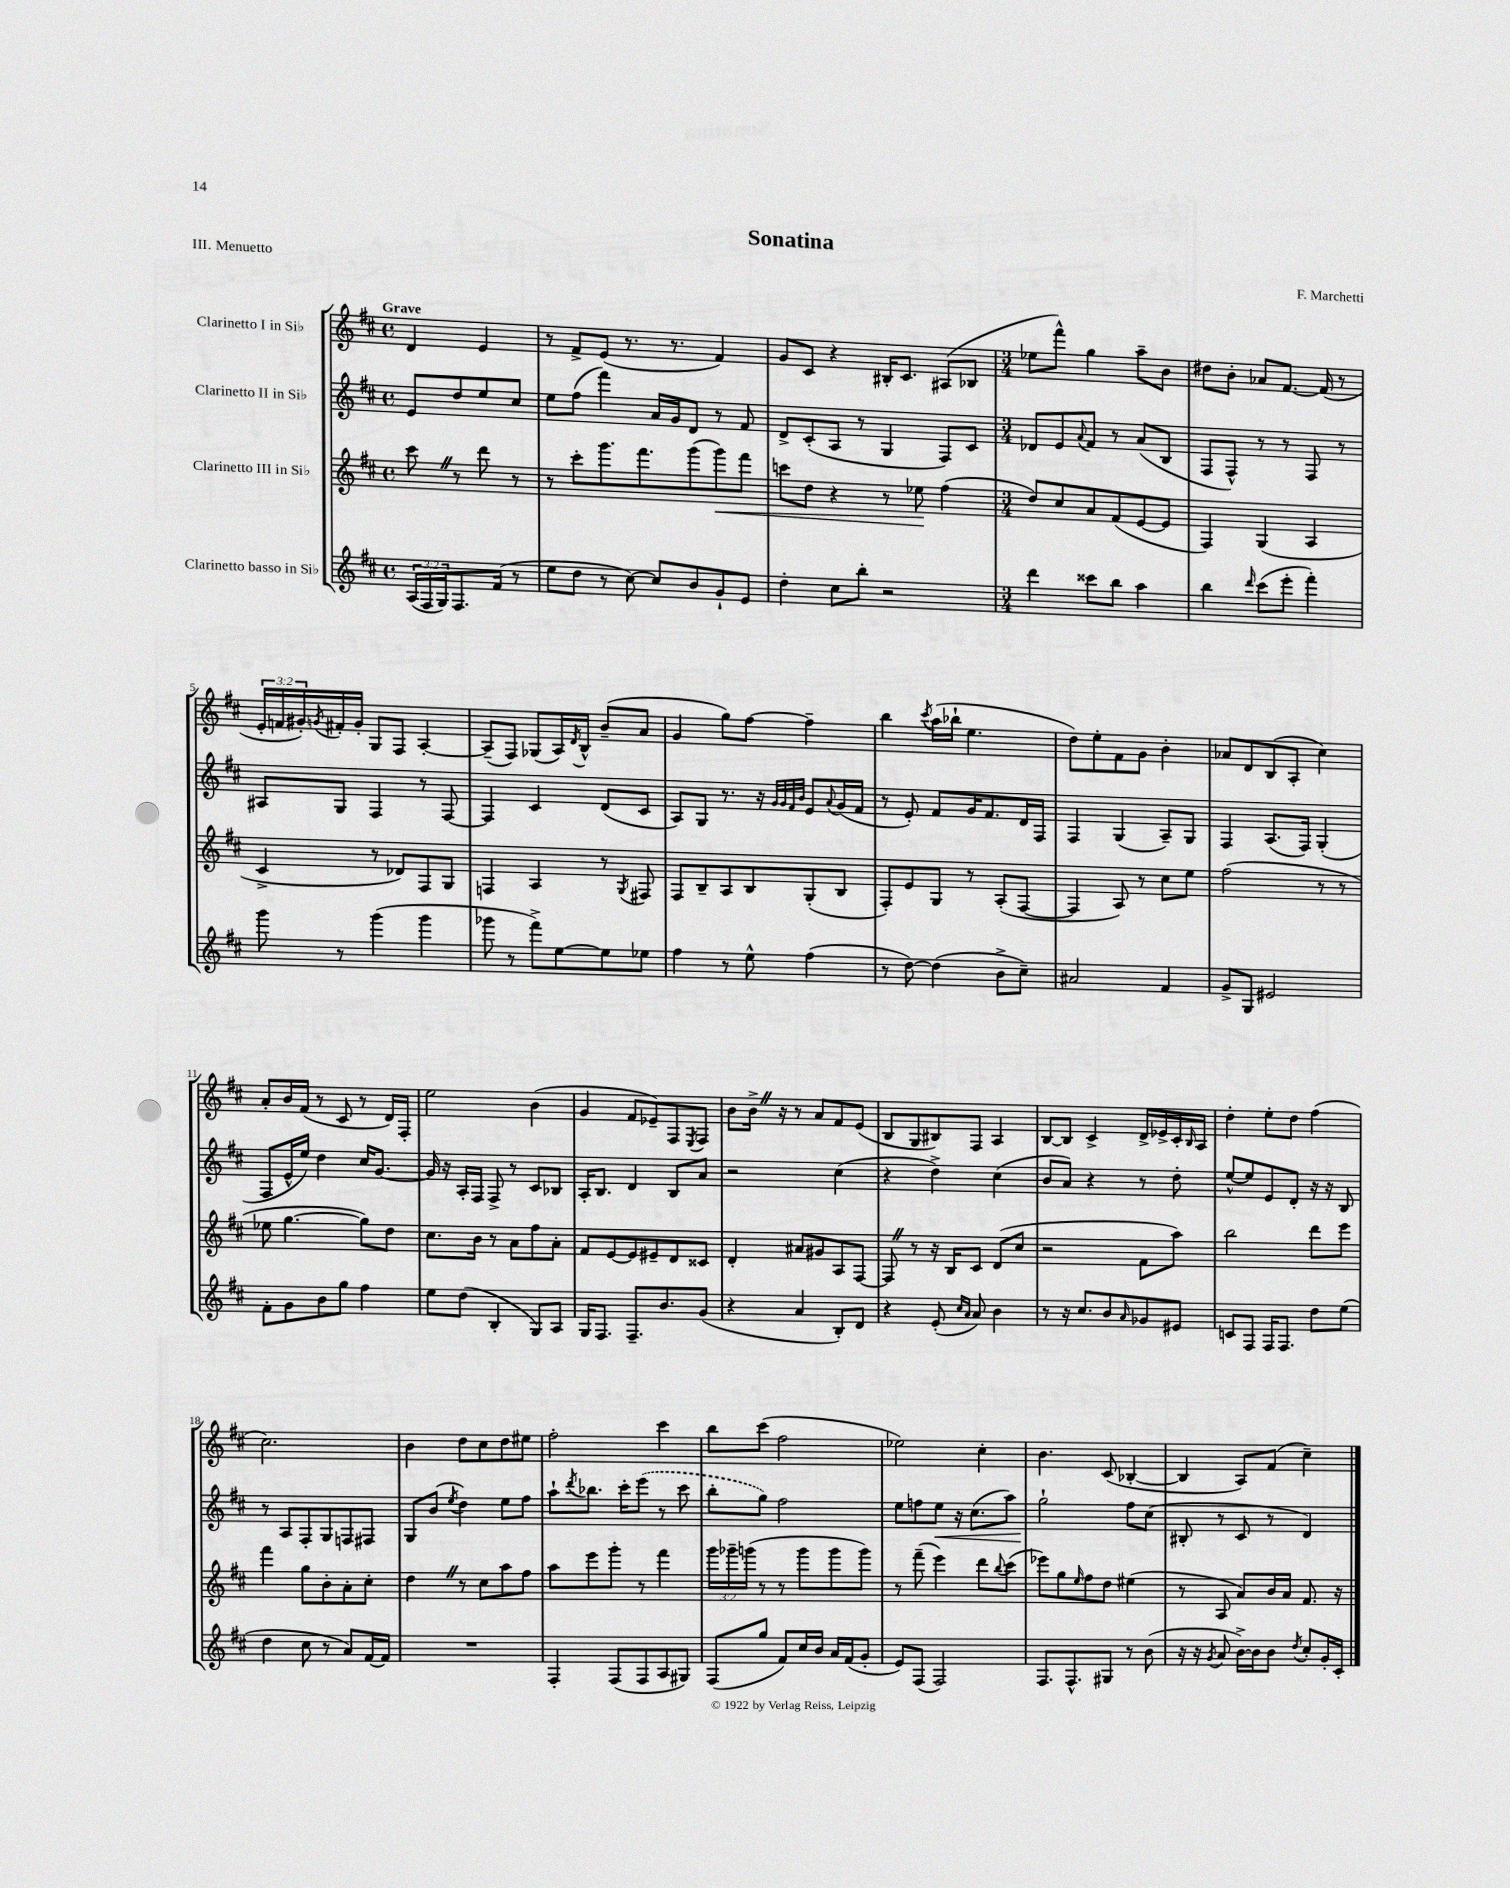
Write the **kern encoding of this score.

**kern	**kern	**dynam	**kern	**dynam	**kern
*part4	*part3	*part3	*part2	*part2	*part1
*staff4	*staff3	*staff3	*staff2	*staff2	*staff1
*I"Clarinetto basso in Si♭	*I"Clarinetto III in Si♭	*	*I"Clarinetto II in Si♭	*	*I"Clarinetto I in Si♭
*clefG2	*clefG2	*	*clefG2	*	*clefG2
*k[f#c#]	*k[f#c#]	*	*k[f#c#]	*	*k[f#c#]
*M4/4	*M4/4	*	*M4/4	*	*M4/4
*met(c)	*met(c)	*	*met(c)	*	*met(c)
=	=	=	=	=	=
!	!	!	!	!	!LO:TX:a:B:t=Grave
(24A/LL	8ccc#Z\	.	8e/L	.	4d/
24F#/	.	.	.	.	.
24G/J)	.	.	.	.	.
8.F#/	8r	.	8dd/	.	.
.	8ddd\	.	8ee/	.	4e/
(16f#/Jk	.	.	.	.	.
8r	8r	.	8cc#/J	.	.
=1	=1	=1	=1	=1	=1
8ee\L	8r	.	8ee\L	.	8r
8dd\J	8ccc#'\L	.	(8ff#\J	.	8f#^/L
8r	8.ggg\	.	4fff#\)	.	(8e/J
[8cc#\)	.	.	.	.	8.r
.	8.fff#\	.	.	.	.
8cc#/L]	.	.	16a/LL	.	.
.	.	.	16g/J	.	8.r
8b/	(8ggg\	.	8d/J	.	.
!	!	!LO:HP:b	!	!	!
8g`/	8ggg\)	<	8r	.	4f#/)
8e/J	8fff#\J	.	8f#/	.	.
=2	=2	=2	=2	=2	=2
4dd'\	8cccn\L	.	8d^/L	.	8g/L
.	8dd\J	.	(8c#'/	.	8c#/J
8cc#\L	4r	.	8A/J	.	4r
8bb'\J	.	.	8r	.	.
2r	8r	.	4G/	.	16B#X'/KL
.	.	.	.	.	8.c#/J
.	8ee-X\	.	.	.	.
.	(4ff#\	[	8F#/L)	.	(8A#X/L
.	.	.	8c#/J	.	8B-X/J
=3	=3	=3	=3	=3	=3
*M3/4	*M3/4	*	*M3/4	*	*M3/4
4ddd\	8dd/L)	.	8d-X/L	.	8ee-X\L
.	8cc#/	.	8e/	.	8fff#^^\J)
.	.	.	8qqa/	.	.
8ccc##X\L	8a/	.	8f#/J	.	4gg\
8bb\J	(8f#/	.	8r	.	.
4aa\	[8e/	.	(8a/L	.	8aa~\L
.	8e/J]	.	8B/J	.	8b\J
=4	=4	=4	=4	=4	=4
4bb\	4F#/)	.	8F#/L	.	8dd#X\L
.	.	.	8F#^^/J)	.	8b'\J
16qqddd/	.	.	.	.	.
(8ccc#\L	(4G/	.	8r	.	8a-X/L
8eee'\J	.	.	8r	.	[8.f#/J
4fff#'\)	4A/	.	8F#/	.	.
.	.	.	.	.	(16f#/]
.	.	.	8r	.	8r
!!LO:LB:g=z
=5	=5	=5	=5	=5	=5
8ggg\	4c#^/	.	8A#X/L	.	24e'/LL
.	.	.	.	.	24fn/
.	.	.	.	.	24g#X'/)
.	.	.	.	.	8qgn/
8r	.	.	8G/J	.	16f#X'/
.	.	.	.	.	16g'/JJ
(4ggg\	8r	.	4F#/	.	8G/L
.	8d-X/L)	.	.	.	8F#/J
4ggg\	8F#/	.	8r	.	[4A'/
.	8G/J	.	[8F#/	.	.
=6	=6	=6	=6	=6	=6
8ggg-X\	4Fn/	.	4F#/]	.	(8A~/L]
8r	.	.	.	.	8F#/J)
8fff#^\L)	4A/	.	4c#/	.	(8G-X/L
[8ee\	.	.	.	.	16A/L)
.	.	.	.	.	8qd/
.	.	.	.	.	16B^^/JJ
8ee\]	8r	.	(8d/L	.	(8b~/L
.	8qG/	.	.	.	.
8ee-X\J	8F#X/	.	8c#/J	.	8a/J
=7	=7	=7	=7	=7	=7
4ff#\	8F#/L	.	8A/L)	.	4g/
.	8B~/	.	8G/J	.	.
8r	8A/	.	8.r	.	8gg\L)
8ee^^\	8B/	.	.	.	[8ff#\J
.	.	.	16r	.	.
.	.	.	32qqg/LLL	.	.
.	.	.	32qqg/	.	.
.	.	.	32qqf#/	.	.
.	.	.	32qqb/JJJ	.	.
(4ff#\	(8G'/	.	8e/L	.	4ff#~\]
.	.	.	8qqa/	.	.
.	8B/J	.	(16g/L	.	.
.	.	.	16f#/JJ	.	.
=8	=8	=8	=8	=8	=8
8r	8F#'/L)	.	8r	.	4bb\
[8dd\)	8e/	.	8e'/)	.	.
.	.	.	.	.	8qccc#/
(4dd\]	8G/J	.	8f#/L	.	(16aa\LL
.	.	.	.	.	16bb-X`\JJ
.	8r	.	16g/K	.	4.ee\
.	.	.	8.f#/	.	.
8b^\L	(8A'/L	.	.	.	.
8cc#~\J)	[8F#/J	.	16d/L	.	.
.	.	.	16F#/JJ	.	.
=9	=9	=9	=9	=9	=9
2a#X/	4F#/]	.	4F#/	.	8dd\L)
.	.	.	.	.	8ee'\
.	8A/)	.	(4G/	.	8f#\
.	8r	.	.	.	8g\J
4f#/	8cc#\L	.	8A~/L)	.	4b'\
.	8ee\J	.	8G/J	.	.
=10	=10	=10	=10	=10	=10
8g^/L	(2ff#\	.	4F#/	.	8a-X/L
8G/J	.	.	.	.	8d/
2e#X/	.	.	(8.A/L	.	(8B/
.	.	.	.	.	8A'/J
.	.	.	16F#/Jk)	.	.
.	8r	.	(4G'/	.	4cc#\)
.	8r	.	.	.	.
!!LO:LB:g=z
=11	=11	=11	=11	=11	=11
8f#'\L	8ee-X\	.	8F#/L	.	8a'/L
8g\	[4.gg\	.	16e^^/L	.	16b/L
.	.	.	16ee/JJ)	.	(16f#/JJ
8b\	.	.	4dd\	.	8r
8gg\J	.	.	.	.	8c#/
4ff#\	8gg\L])	.	16cc#/KL	.	8r
.	.	.	[8.g/J	.	.
.	8dd\J	.	.	.	16d/LL)
.	.	.	.	.	16F#'/JJ
=12	=12	=12	=12	=12	=12
8ee\L	8.cc#\L	.	16g/]	.	2ee\
.	.	.	16r	.	.
(8dd\J	.	.	16A'/LL	.	.
.	16b\Jk	.	16F#/JJ	.	.
4B'/	8r	.	8F#^/	.	.
.	8a\L	.	8r	.	.
8G/L)	8ff#\	.	8c#/L	.	(4b\
8A/J	8a'\J	.	8B-X/J	.	.
=13	=13	=13	=13	=13	=13
16G/KL	8f#/L	.	16A'/KL	.	4g/
8.F#/J	.	.	8.B/J	.	.
.	[8e/	.	.	.	.
8.F#~/L	8e/]	.	4d/	.	8f#/L
.	8e#X~/	.	.	.	8e-X~/)
8.b/	.	.	.	.	.
.	8d/	.	8B/L	.	8F#/
.	.	.	.	.	8qE/
(8g/J	8c##X/J	.	8a/J	.	8F#/J
=14	=14	=14	=14	=14	=14
4r	4d'/	.	2r	.	8b\L
.	.	.	.	.	16b^Z\Jk
.	.	.	.	.	16r
4a/	8a#X/L	.	.	.	8r
.	8g#X/	.	.	.	8a/L
8B'/L)	8A/	.	(4cc#\	.	8f#/
8d/J	[8F#/J	.	.	.	(8e/J
=15	=15	=15	=15	=15	=15
4r	8F#Z/]	.	4r	.	8B/L
.	8r	.	.	.	8G/
(8e'/	16r	.	4dd^\)	.	8B#X/)
.	16B/KL	.	.	.	.
16qqcc#/LL	.	.	.	.	.
16qqa/JJ	.	.	.	.	.
8a/)	8c#/J	.	.	.	8F#/J
4b\	(8d/L	.	(4cc#\	.	4A/
.	8cc#/J	.	.	.	.
=16	=16	=16	=16	=16	=16
8r	2r	.	8b/L	.	[8B/L
16r	.	.	8a/J)	.	8B/J]
8.cc#/L	.	.	.	.	.
.	.	.	4r	.	4c#^/
8b/	.	.	.	.	.
16qqa/	.	.	.	.	.
8g-X/	8f#\L	.	8r	.	16d^/LL
.	.	.	.	.	16e-X^/
8e#X/J	8aa\J)	.	8dd'\	.	16c#'/
.	.	.	.	.	16qqB/
.	.	.	.	.	16A/JJ
=17	=17	=17	=17	=17	=17
8cn/L	2bb\	.	[8ee^^/L	.	4dd'\
8F#/J	.	.	8ee/]	.	.
16F#/KL	.	.	8e/	.	8ee'\L
8.F#/J	.	.	.	.	.
.	.	.	8d'/J	.	8dd\J
8dd\L	8ddd\L	.	16r	.	(4ff#\
.	.	.	16r	.	.
(8ee\J	8eee\J	.	8B/	.	.
!!LO:LB:g=z
=18	=18	=18	=18	=18	=18
4dd\	4fff#\	.	8r	.	2.cc#\)
.	.	.	8A/L	.	.
8cc#\	8gg\L	.	8F#'/	.	.
8r	8b'\	.	8G/	.	.
8a/L)	8a'\	.	8Fn/	.	.
[16f#/L	8cc#'\J	.	8F#X/J	.	.
16f#/JJ]	.	.	.	.	.
=19	=19	=19	=19	=19	=19
2.r	4ddZ\	.	8G/L	.	4b\
.	.	.	(8b/J	.	.
.	.	.	8qee/	.	.
.	8r	.	4dd\)	.	8dd\L
.	8cc#\L	.	.	.	8cc#\
.	8aa\	.	8ee\L	.	8dd\
.	8ff#\J	.	8ff#\J	.	8ee#X\J
=20	=20	=20	=20	=20	=20
4F#'/	8aa\L	.	8aa`\L	.	2ff#'\
.	.	.	8qddd/	.	.
.	8eee\	.	8.bb-X\J	.	.
(8F#/L	8ggg'\J	.	.	.	.
.	.	.	16ccc#'\KL	.	.
8F#/	8r	.	(8eee\J	.	.
8A/	4fff#\	.	8r	.	4ccc#\
8G#X/J)	.	.	8ccc#\	.	.
=21	=21	=21	=21	=21	=21
(8F#/L	24ggg\LL	.	8bb'\L	.	8bb\L
.	24ggg-X~\	.	.	.	.
.	(24gggn\JJ	.	.	.	.
8gg/J	8r	.	8gg\J)	.	(8ccc#\J
8f#/L)	8r	.	2ff#\	.	2ff#\
16cc#/L	8ggg\L	.	.	.	.
16b/JJ	.	.	.	.	.
16a/LL	8ggg\	.	.	.	.
(16f#/J	.	.	.	.	.
8g'/J	8ggg\J)	.	.	.	.
=22	=22	=22	=22	=22	=22
8e/L)	8r	.	8ee\L	.	2ee-X\)
(8F#/J	(8fff#~\	.	8ffn\	.	.
!	!	!	!	!LO:HP:b	!
2F#/)	4eee\)	.	8ee\J	<	.
.	.	.	16r	.	.
.	.	.	(8.cc#\L	.	.
.	8ddd\L	.	.	.	4cc#'\
.	8qqbb/	.	.	.	.
.	(8ccc#\J	.	8aa\J)	.	.
=23	=23	=23	=23	=23	=23
8.F#/L	8eee-X\L)	.	2gg`\	.	4.b\
.	8gg\	.	.	.	.
8.F#^^/	.	.	.	.	.
.	16qqee/	.	.	.	.
.	8ff#\	.	.	.	.
8G#X/J	8dd\J	.	.	.	(8c#/
8r	(4ee#X\	.	8ff#\L	[	[4B-X'/
(8b\	.	.	(8cc#\J	.	.
=24	=24	=24	=24	=24	=24
16r	8r	.	8B#X'/	.	4B-/]
16r	.	.	.	.	.
8qg/	.	.	.	.	.
8a/	8A/	.	8r	.	.
[16b^\LL)	8a/L)	.	8c#/	.	8A/L)
16b\J]	.	.	.	.	.
8b\J	16b/L	.	8r	.	(8f#/J
.	16a/JJ	.	.	.	.
8qdd/	.	.	.	.	.
8cc#'/L	8.f#/	.	4d/)	.	4cc#~\)
16g'/L	.	.	.	.	.
16c#'/JJ	16r	.	.	.	.
==	==	==	==	==	==
*-	*-	*-	*-	*-	*-
